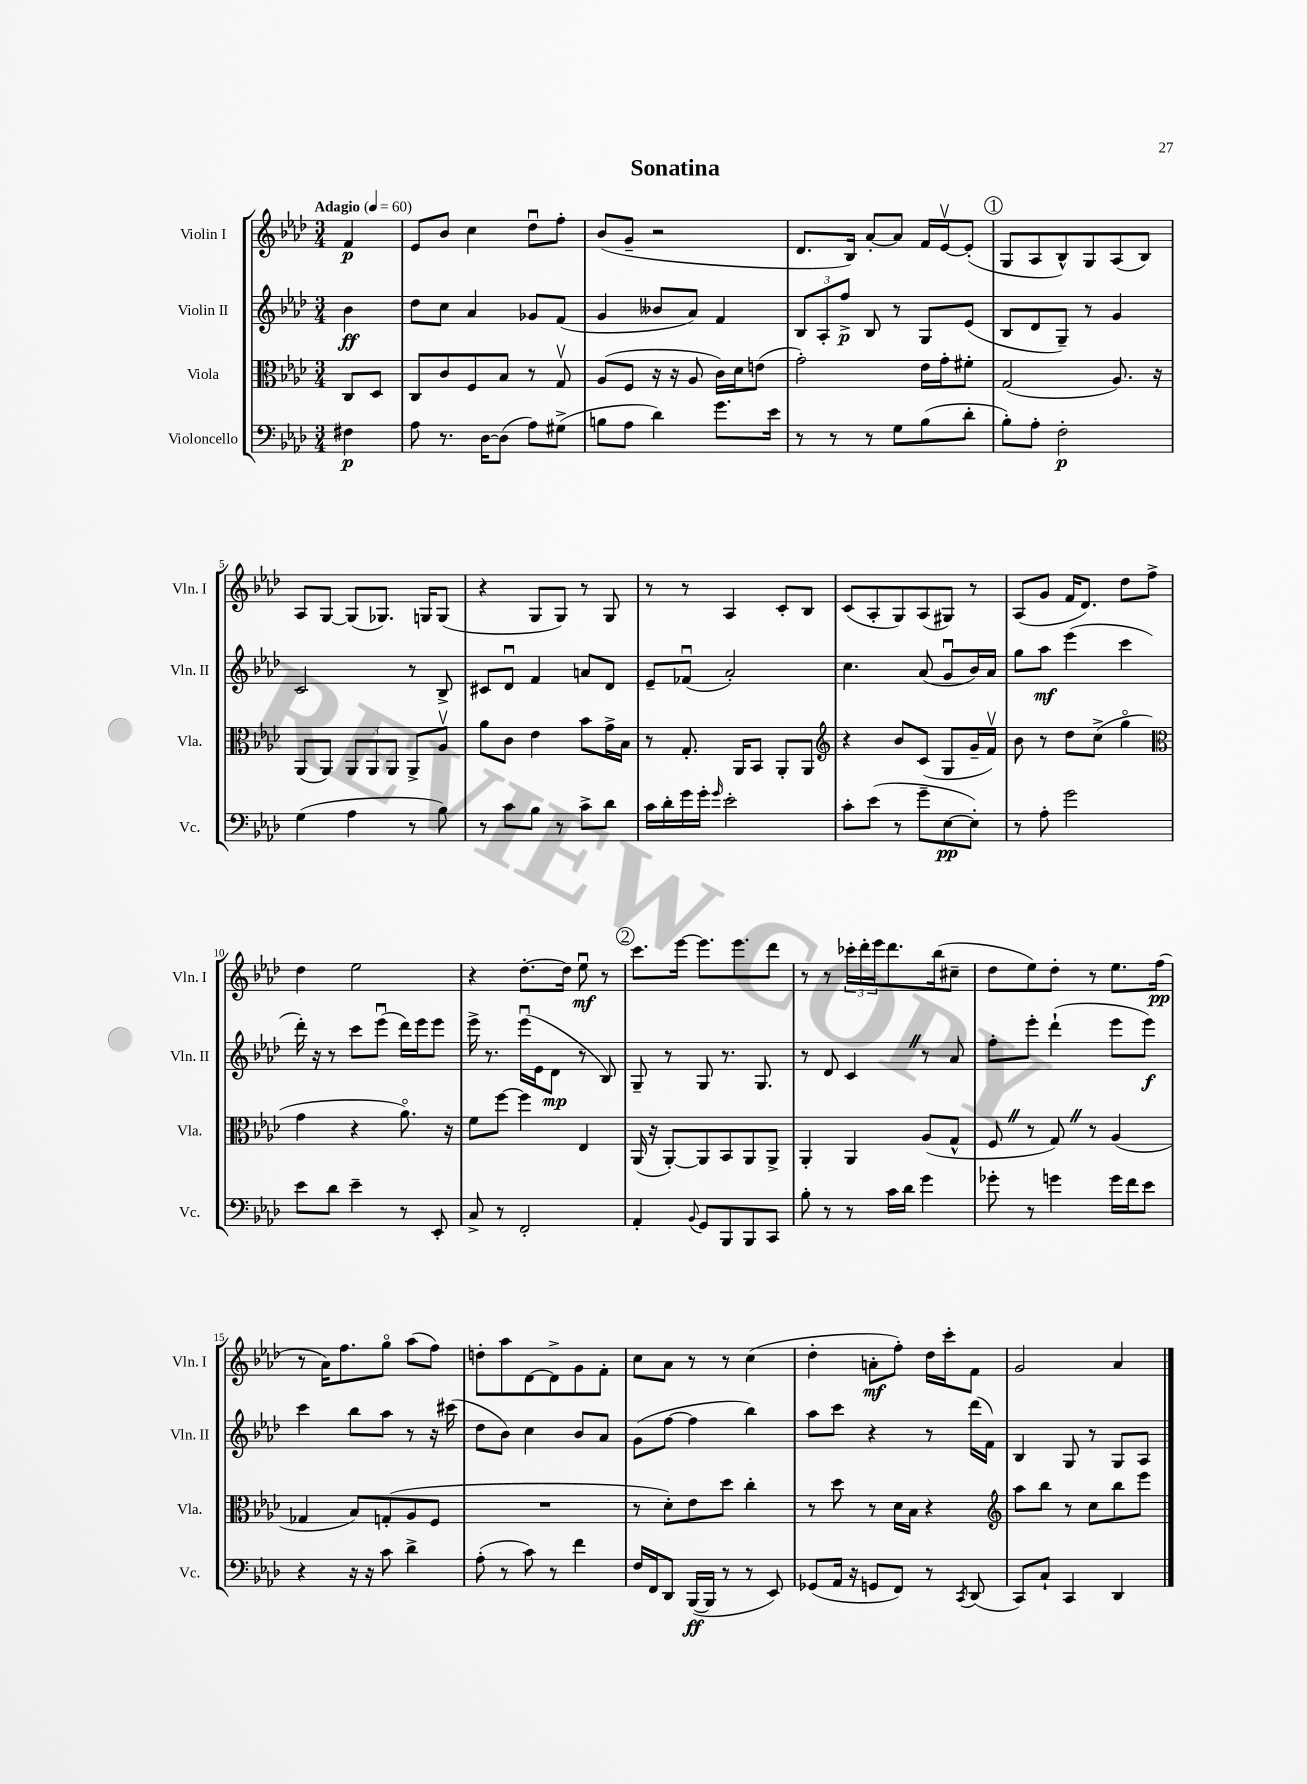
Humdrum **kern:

**kern	**kern	**kern	**kern
*staff4	*staff3	*staff2	*staff1
*clefF4	*clefC3	*clefG2	*clefG2
*k[b-e-a-d-]	*k[b-e-a-d-]	*k[b-e-a-d-]	*k[b-e-a-d-]
*M3/4	*M3/4	*M3/4	*M3/4
*MM60	*MM60	*MM60	*MM60
4F#\	8C/L	4b-\	4f/
.	8D-/J	.	.
=	=	=	=
8A-\	8C/L	8dd-\L	8e-/L
8.r	8c/	8cc\J	8b-/J
.	8F/	4a-/	4cc\
[16D-\LK	.	.	.
(8D-\]J	8B-/J	.	.
8A-\L)	8r	8g-/L	8dd-u\L
(8G#^\J	8Gv/	(8f/J	8ff'\J
=	=	=	=
8B\L	(8A-/L	4g/	(8b-/L
8A-\J	8F/J	.	8g~/J
4d-\)	16r	8b--/L	2r
.	16r	.	.
.	8A-/	8a-/J)	.
8.g\L	16c\LL)	4f/	.
.	16d-\J	.	.
.	(8e\J	.	.
16e-\Jk	.	.	.
=	=	=	=
8r	2g'\)	12B-/L	8.d-/L
.	.	12A-'/	.
8r	.	.	.
.	.	12ff^/J	.
.	.	.	16B-/Jk)
8r	.	8B-/	[8a-'/L
8G\L	.	8r	8a-/]J
(8B-\	16e-\LL	8G/L	16f/LL
.	16g'\J	.	[16e-v/J
8d-'\J	8f#'\J	(8e-/J	(8e-'/]J
=	=	=	=
8B-'\L)	(2G/	8B-/L	8G/L
8A-'\J	.	8d-/	8A-/
2F'\	.	8G~/J)	8B-^^/)
.	.	8r	8G/
.	8.A-/)	4g/	(8A-/
.	.	.	8B-/J)
.	16r	.	.
=	=	=	=
(4G\	(8AA-/L	2c/	8A-/L
.	8AA-/J)	.	[8G/J
4A-\	12AA-/L	.	(8G/]L
.	12AA-/	.	.
.	.	.	8.G-/J)
.	12AA-/J	.	.
8r	8AA-^/L	8r	.
.	.	.	16G/LK
8B-\)	8A-v/J	8B-^/	(8G/J
=	=	=	=
8r	8a-\L	8c#/L	4r
8c\L	8c\J	8d-u/J	.
8B-\J	4e-\	4f/	8G/L
8r	.	.	8G/J)
8c^\L	8b-\L	8a/L	8r
8d-\J	16g^\L	8d-/J	8G/
.	16B-\JJ	.	.
=	=	=	=
16c\LL	8r	8e-~/L	8r
16d-'\	.	.	.
16g\	8.G'/	(8f-u/J	8r
16g'\JJ	.	.	.
16qqg/	.	.	.
2e-'\	.	2a-'/)	4A-/
.	16AA-/LK	.	.
.	8BB-/J	.	.
.	8AA-'/L	.	8c'/L
.	8AA-/J	.	8B-/J
=	=	=	=
*	*clefG2	*	*
8c'\L	4r	4.cc\	(8c/L
(8e-\J	.	.	8A-'/
8r	8b-/L	.	8G/)
8g~\L	(8c/J	(8a-/	(8A-/
[8E-\	8G/L	8gu/L	8G#/J)
8E-'\]J)	16g~/L	16b-/L)	8r
.	16fv/JJ)	16a-/JJ	.
=	=	=	=
8r	8b-\	8gg\L	(8A-/L
8A-'\	8r	8aa-\J	8g/J
2g\	8dd-\L	(4eee-\	16f/LK
.	.	.	8.d-/J)
.	(8cc^\J	.	.
.	4ggo\	4ccc\	8dd-\L
.	.	.	8ff^\J
=	=	=	=
*	*clefC3	*	*
8e-\L	4g\	16ddd-'\)	4dd-\
.	.	16r	.
8d-\J	.	8r	.
4e-~\	4r	8ccc\L	2ee-\
.	.	(8eee-u\J	.
8r	8.a-o\)	16ddd-\LL)	.
.	.	16eee-\J	.
8EE-'/	.	8eee-\J	.
.	16r	.	.
=	=	=	=
8C^/	8f\L	16eee-^\	4r
.	.	8.r	.
8r	[8ff\J	.	.
2FF'/	4ff\]	(16eee-u\LL	[8.dd-'\L
.	.	16e-\J	.
.	.	8d-\J	.
.	.	.	16dd-\]Jk
.	4E-/	8r	8ee-u\
.	.	8B-/)	8r
=	=	=	=
4AA-'/	(16AA-/	8G~/	8.ccc\L
.	16r	.	.
.	[8AA-'/L)	8r	.
.	.	.	[16eee-\Jk
8qqBB-/	.	.	.
8GG/L	8AA-/]	8G/	8.eee-\]L
8BBB-/	8BB-/	8.r	.
.	.	.	8.eee-\
8BBB-/	8AA-/	.	.
.	.	8.G/	.
8CC/J	8AA-^/J	.	8ddd-\J
=	=	=	=
8B-'\	4AA-'/	8r	8r
8r	.	8d-/	8r
8r	4AA-/	4c/	24ccc-'\LL
.	.	.	24ddd-'\
.	.	.	24eee-\J
16c\LL	.	.	8.ddd-\
16d-\JJ	.	.	.
4g\	(8A-/L	8r	.
.	.	.	(16bb-\k
.	8G^^/J	8a-/	8cc#~\J
=	=	=	=
8g-'\	8F/	8ff'\L	8dd-\L
8r	8r	8eee-'\J	8ee-\)
4g\	8G/)	(4ddd-`\	8dd-'\J
.	8r	.	8r
16g\LL	(4A-/	8eee-\L	8.ee-\L
16f\J	.	.	.
8e-\J	.	8eee-\J)	.
.	.	.	(16ff\Jk
=	=	=	=
4r	4G-/	4ccc\	8r
.	.	.	16a-\LK)
.	.	.	8.ff\
16r	8B-/L)	8bb-\L	.
16r	.	.	.
8c\	(8G'/	8aa-\J	8ggo\J
4d-^\	8A-/	8r	(8aa-\L
.	8F/J	16r	8ff\J)
.	.	(16ccc#\	.
=	=	=	=
(8A-'\	2.r	8dd-\L	8dd'\L
8r	.	8b-\J)	8aa-\
8c\)	.	4cc\	[8d-\
8r	.	.	8d-^\]
4f\	.	8b-/L	8g\
.	.	8a-/J	8f'\J
=	=	=	=
16F/LL	8r	(8g\L	8cc\L
16FF/J	.	.	.
8DD-/J	8d-'\L)	[8ff\J	8a-\J
([16BBB-/LL	8e-\	4ff\]	8r
16BBB-/]JJ	.	.	.
8r	8dd-\J	.	8r
8r	4cc'\	4bb-\)	(4cc\
8EE-/)	.	.	.
=	=	=	=
(8GG-/L	8r	8aa-\L	4dd-'\
16AA-/Jk	8dd-\	8ccc\J	.
16r	.	.	.
8GG/L	8r	4r	8a'\L
8FF/J)	16d-\LL	.	8ff'\J)
.	16B-\JJ	.	.
8r	4r	8r	16dd-\LL
.	.	.	16ccc'\J
8qCC/	.	.	.
(8DD-/	.	(16ddd-\LL	8f\J
.	.	16f\JJ)	.
=	=	=	=
*	*clefG2	*	*
8CC/L)	8aa-\L	4B-/	2g/
8C`/J	8bb-\J	.	.
4CC/	8r	8G/	.
.	8cc\L	8r	.
4DD-/	8bb-\	8G/L	4a-/
.	8eee-\J	8A-/J	.
==	==	==	==
*-	*-	*-	*-
